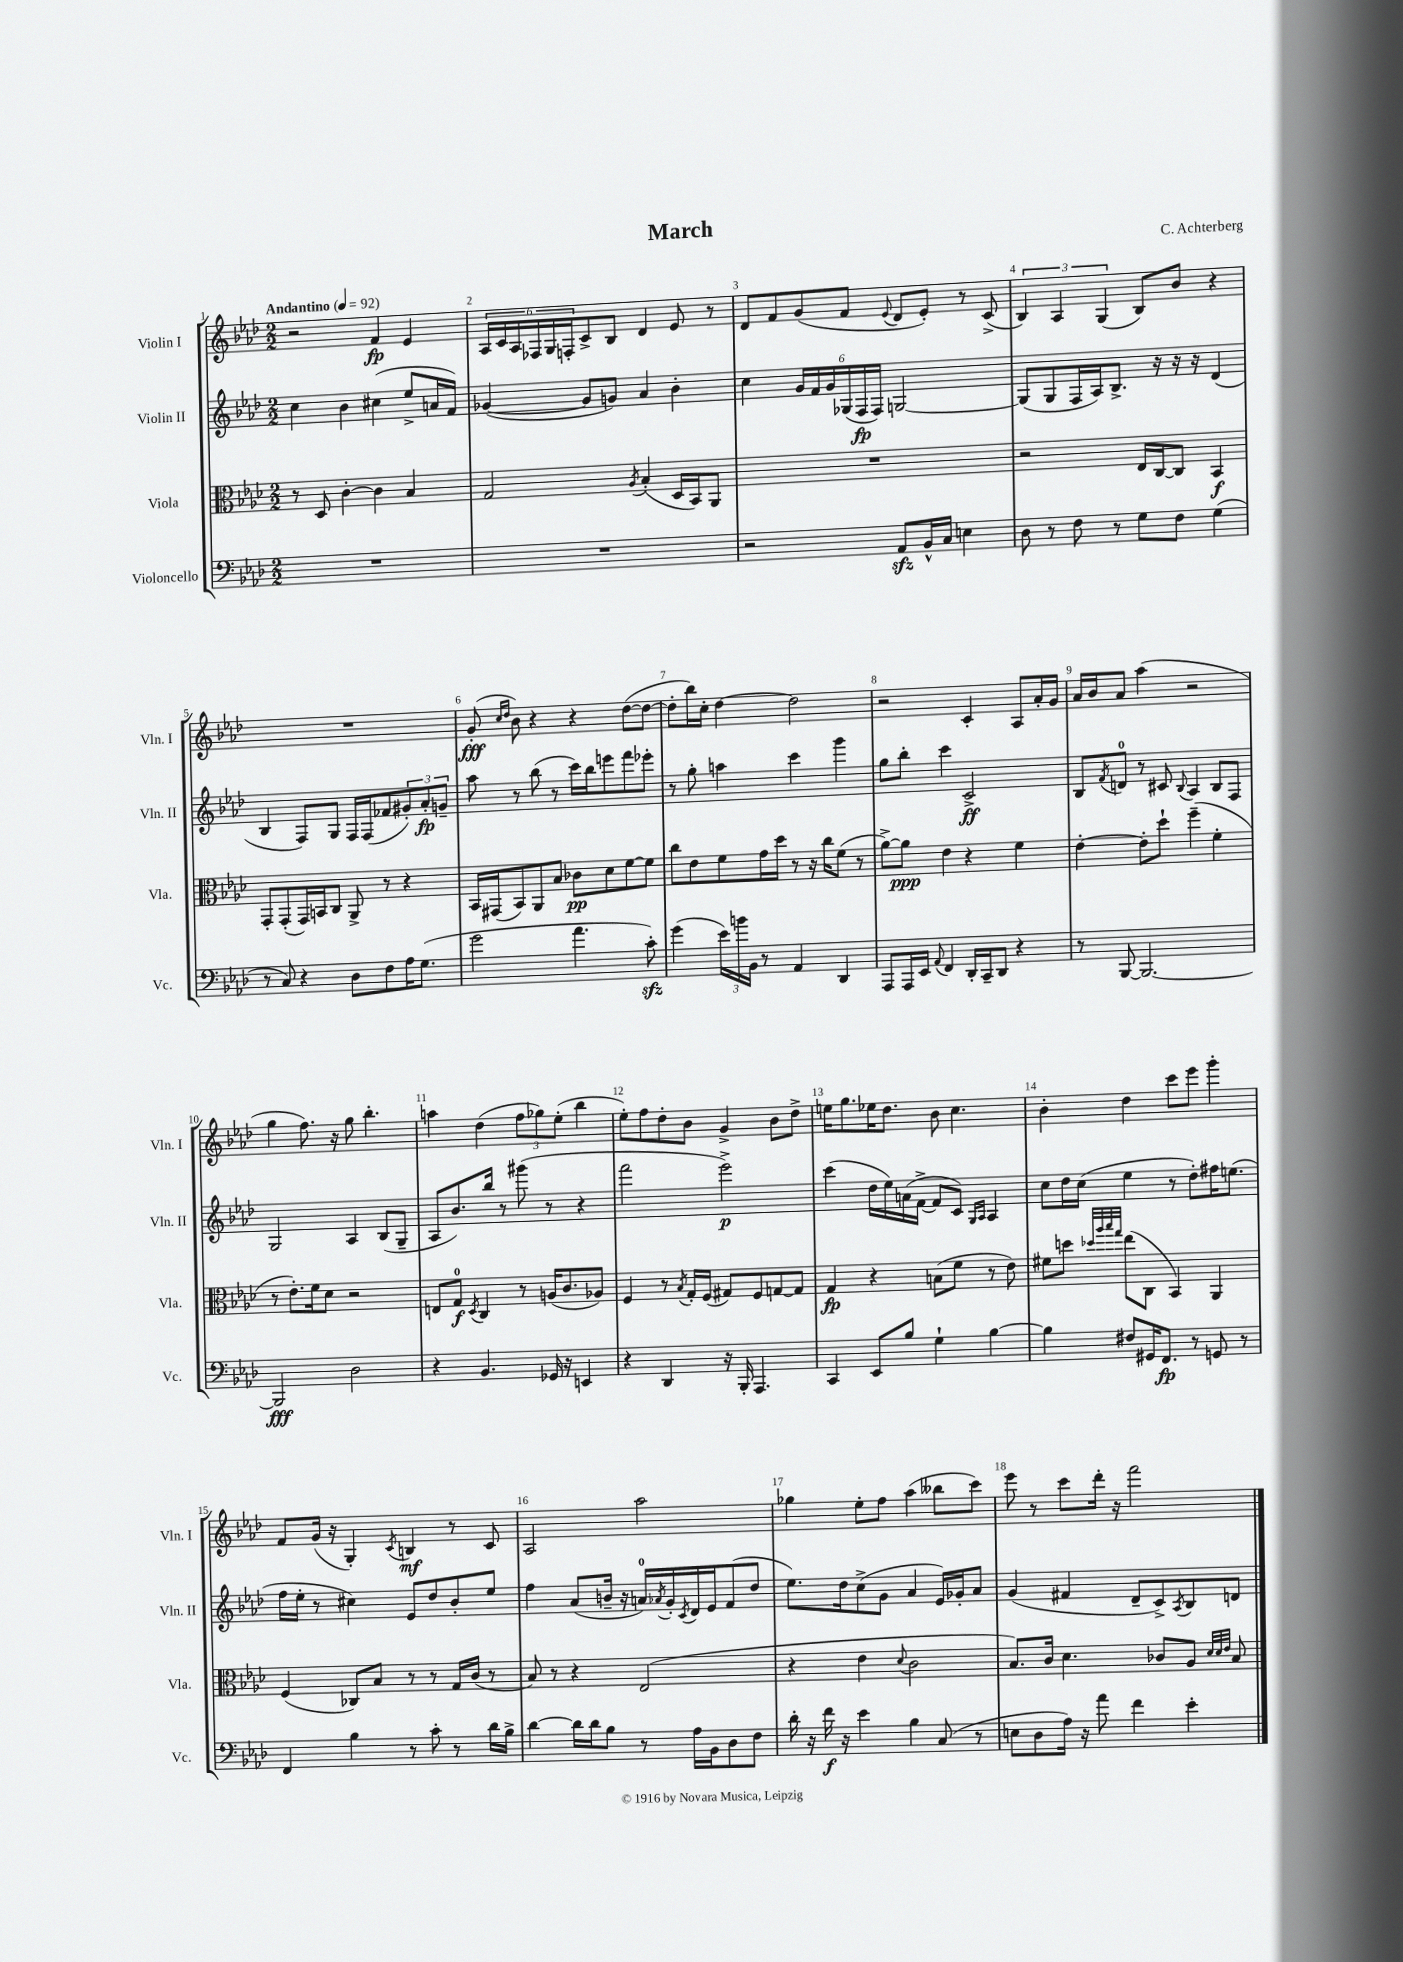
\header { title = "March" composer = "C. Achterberg" }
<<
\new StaffGroup <<
\new Staff = "s0" \with { instrumentName = "Violin I" shortInstrumentName = "Vln. I" } {
    \clef treble \key aes \major \numericTimeSignature \time 2/2 \tempo "Andantino" 4 = 92
    r2 f'4\fp ees'4 |
    \tuplet 6/4 { aes16 c'16 aes16 fes16 g16 f16-. } c'8-> bes8 des'4 ees'8 r8 |
    des'8 f'8 g'8( f'8 \appoggiatura { ees'8 } des'8 ees'8-.) r8 c'8->( |
    \tuplet 3/2 { bes4) aes4 g4( } bes8) bes'8 r4 |
    R1 |
    g'8-.\fff( \grace { c''16 des''16 } bes'8) r4 r4 des''8~( des''8~ |
    des''8-. bes''16) c''16-. des''4~ des''2 |
    r2 c'4-. aes8 aes'16-. g'16 |
    aes'16 bes'16 aes'8 aes''4( r2 |
    g''4 f''8.) r16 g''8 bes''4.-. |
    a''4 des''4( \tuplet 3/2 { f''8 ges''8) ees''8-.( } bes''4 |
    ees''8-.) f''8 des''8-. bes'8 g'4-> bes'8 des''8-> |
    e''16 g''8. ees''16 des''8. bes'8 c''4. |
    bes'4-. des''4 c'''8 ees'''8 g'''4-. |
    f'8 g'16( r16 g4-.) \acciaccatura { c'8 } b4\mf r8 c'8 |
    aes2 aes''2 |
    ges''4 ees''8-. f''8 aes''4( beses''8 c'''8) |
    ees'''8 r8 c'''8 des'''16-. r16 f'''2 \bar "|." |
}
\new Staff = "s1" \with { instrumentName = "Violin II" shortInstrumentName = "Vln. II" } {
    \clef treble \key aes \major \numericTimeSignature \time 2/2
    c''4 bes'4 cis''4( ees''8-> a'16 f'16) |
    ges'4~( ges'8 g'8) aes'4 bes'4-. |
    c''4 \tuplet 6/4 { g'16 f'16 g'16 ges16( f16\fp f16) } g2~ |
    g8( g8 f16 aes16) bes8.-> r16 r16 r16 des'4( |
    bes4 f8) g8 f16 f16( fes'8 \tuplet 3/2 { gis'8-.) aes'8-.\fp g'8-- } |
    aes''8 r8 bes''8( r8 c'''16) bes''16 e'''8 f'''8 ees'''8-. |
    r8 g''8-. a''4 c'''4 g'''4 |
    g''8 bes''8-. c'''4 c'2->\ff |
    bes8 \acciaccatura { f'8 } d'8-0 r8 cis'8 \appoggiatura { bes8 } aes4 bes8 f8 |
    g2 aes4 bes8( g8-- |
    aes8 bes'8.) bes''16 r8 gis'''8( r8 r4 |
    f'''2 ees'''2->\p) |
    c'''4( des''16 ees''16) a'16( f'16~-> f'8 c'8) \grace { g16 aes16 } aes4 |
    c''8 des''16 c''16( ees''4 r8 des''8-.) fis''16 e''8.( |
    f''16 ees''16-. r8 cis''4) ees'8 des''8 bes'8-. ees''8 |
    f''4 aes'8( b'16-- r16 a'16-0) \acciaccatura { aes'8 } g'16-. \acciaccatura { c'8 } des'16 ees'16 f'8( des''8 |
    ees''8.) des''16 c''8->( g'8 aes'4 ees'16) ges'16-. aes'8 |
    g'4( fis'4 des'8-- c'8->) \acciaccatura { aes8 } bes8 d'8 \bar "|." |
}
\new Staff = "s2" \with { instrumentName = "Viola" shortInstrumentName = "Vla." } {
    \clef alto \key aes \major \numericTimeSignature \time 2/2
    r8 des8 c'4~-. c'4 bes4 |
    g2 \acciaccatura { aes8 } bes4-.( des16 bes,16) aes,8 |
    R1 |
    r2 ees16 c16~ c8 bes,4\f |
    g,8-. g,8-.( g,16) b,16 c8 aes,8-> r8 r4 |
    bes,16 gis,16( bes,8) aes,8 bes8 ces'8\pp des'8 f'8~ f'8 |
    c''8 ees'8 f'8 g'16 des''16 r8 r16 c''16 f'8( r8 |
    aes'8~->) aes'8\ppp ees'4 r4 f'4 |
    ees'4~-. ees'8-. des''8-! f''4--( f'4-. |
    r8 ees'8.-.) f'16 des'8 r2 |
    e8 g8-0\f \acciaccatura { des8 } c4 r8 a16( c'8. aes8) |
    f4 r8 \acciaccatura { bes8 } g16-. f16( gis8) f8 g8~ g8 |
    g4\fp r4 b8( f'8 r8 ees'8) |
    fis'8 d''8 \grace { des''32 aes''32 bes''32 g''32 } ees''8( c8 bes,4) aes,4 |
    f4( ces8) bes8 r8 r8 g16 c'16( r8 |
    bes8) r8 r4 ees2( |
    r4 ees'4 \appoggiatura { des'8 } c'2 |
    bes8.) c'16 des'4. ces'8 aes8 \grace { des'32 des'32 ees'32 } bes8 \bar "|." |
}
\new Staff = "s3" \with { instrumentName = "Violoncello" shortInstrumentName = "Vc." } {
    \clef bass \key aes \major \numericTimeSignature \time 2/2
    R1 |
    R1 |
    r2 aes,8\sfz bes,16-^ c16 e4 |
    des8 r8 f8 r8 g8 f8 g4( |
    r8 c8) r4 des8 f8 aes16 g8.( |
    g'2 aes'4. c'8-.\sfz) |
    g'4( \tuplet 3/2 { ees'16) b'16 bes,16 } r8 aes,4 des,4 |
    aes,,8 aes,,16 ees,16 \appoggiatura { aes,8 } f,4 des,16-. c,16-- des,8 r4 |
    r8 bes,,8~ bes,,2.~ |
    bes,,2\fff des2 |
    r4 bes,4. ges,16 r16 e,4 |
    r4 des,4 r16 bes,,16-. aes,,4. |
    c,4 ees,8 bes8 g4-! bes4~ |
    bes4 fis8 gis,16 f,8.\fp r8 g,8 r8 |
    f,4 bes4 r8 c'8-. r8 des'16 bes16-> |
    des'4~ des'16 des'16 bes8 r8 aes16 bes,16 des8 f8 |
    des'16-. r16 f'16\f r16 ees'4 bes4 c8( r8 |
    e8 des8 aes16) r16 aes'8 f'4 ees'4-. \bar "|." |
}
>>
>>
\layout { \context { \Score \override BarNumber.break-visibility = ##(#f #t #t) barNumberVisibility = #all-bar-numbers-visible } }
